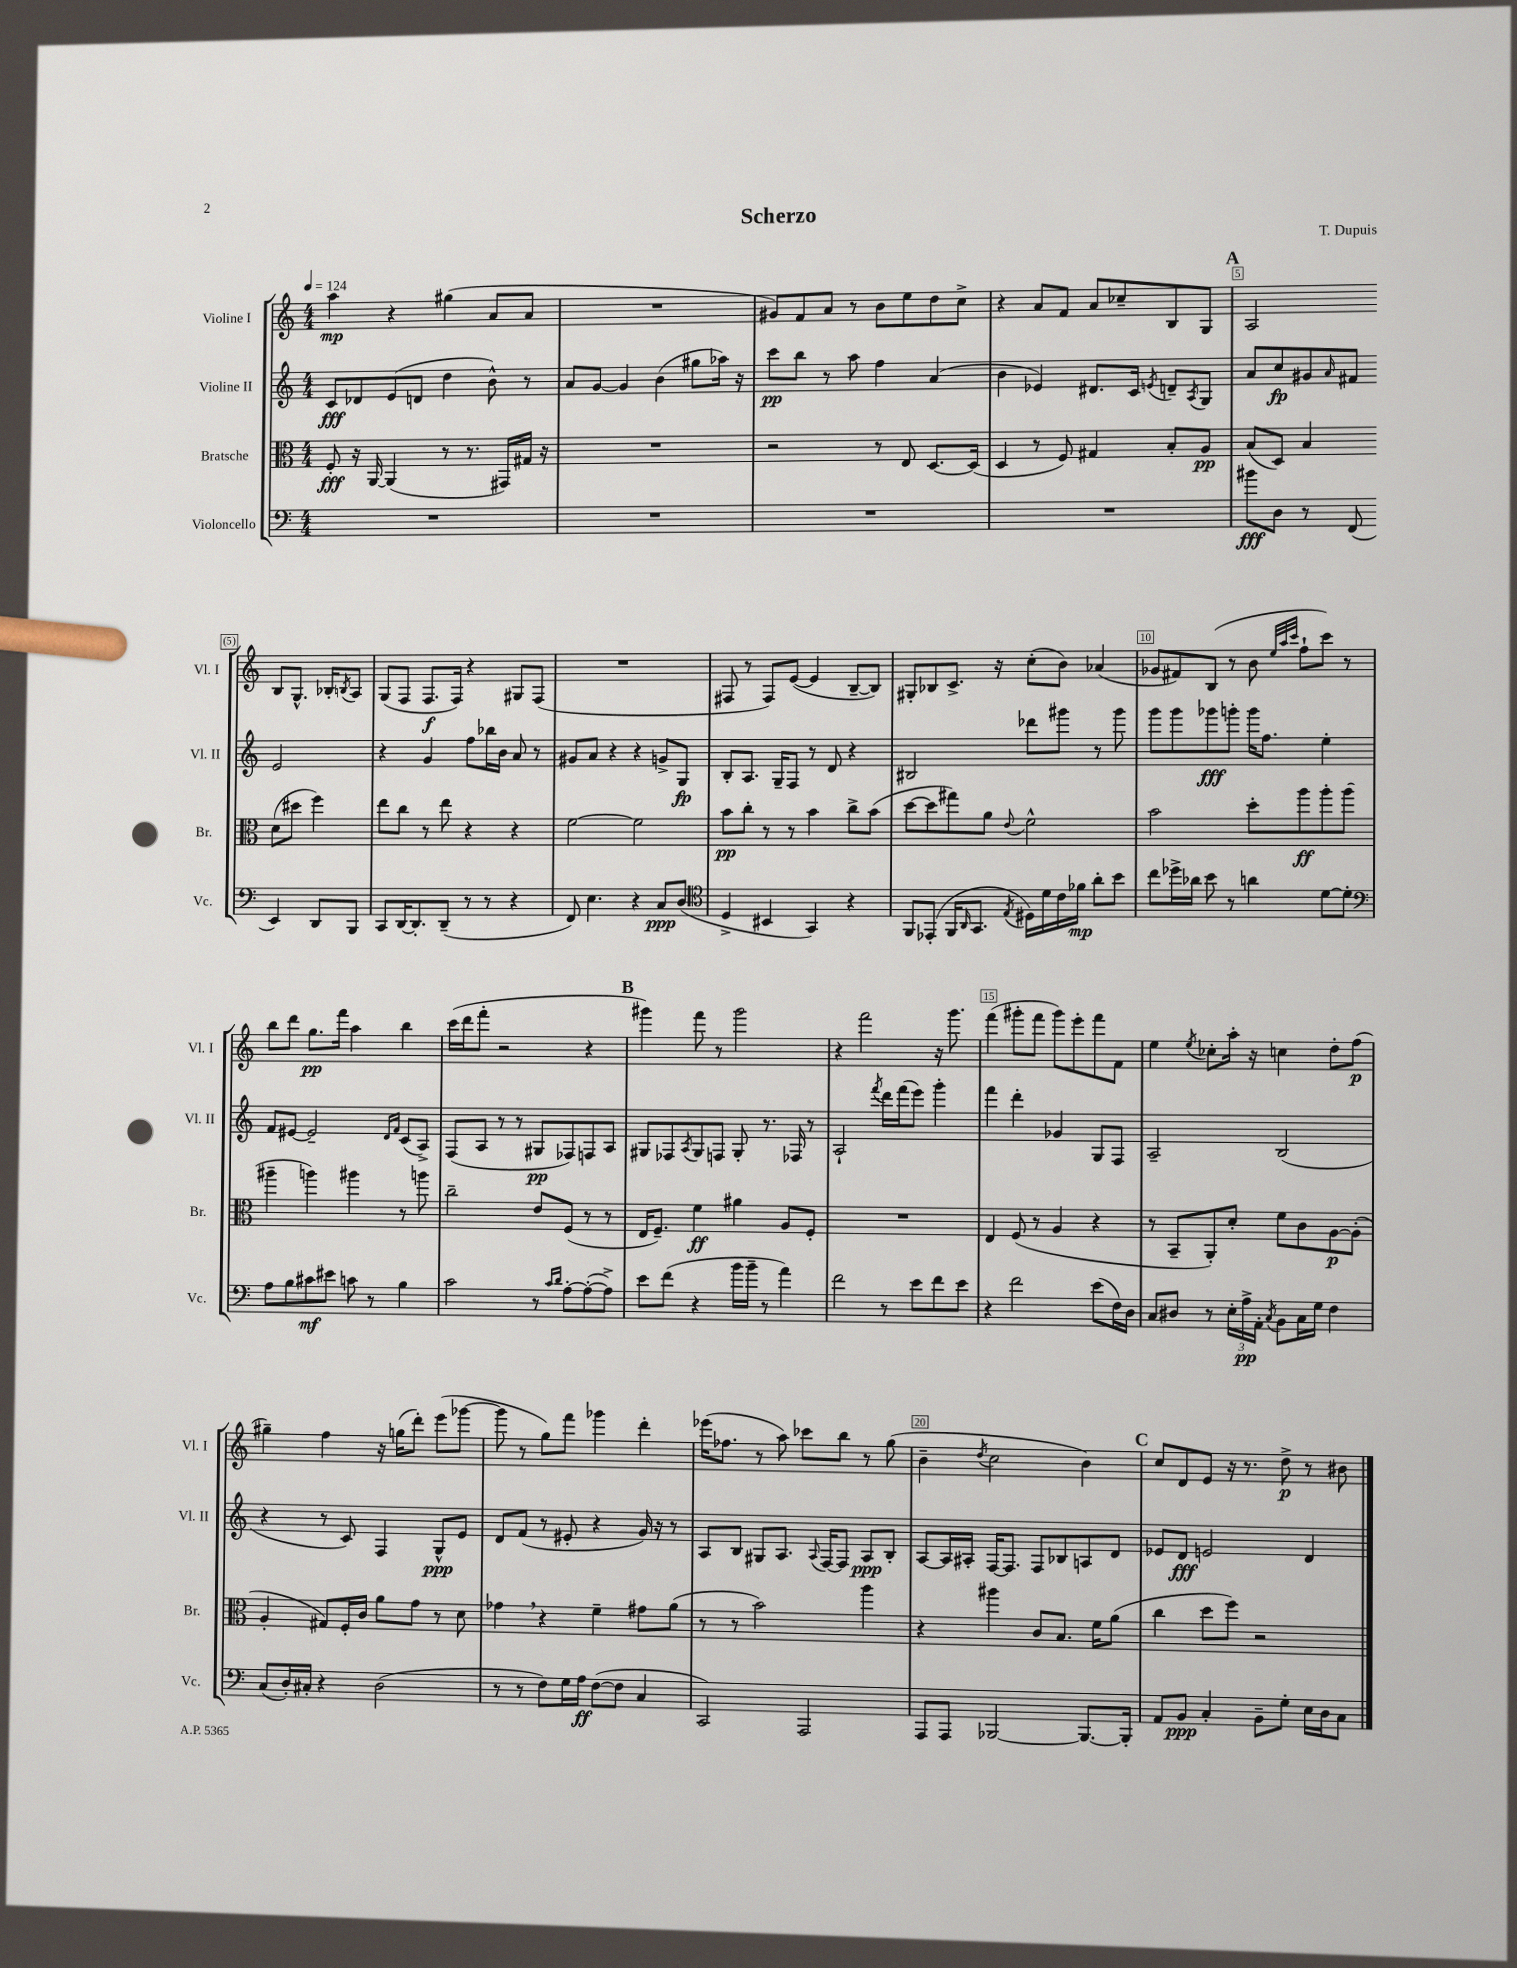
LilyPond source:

\header { title = "Scherzo" composer = "T. Dupuis" }
<<
\new StaffGroup <<
\new Staff = "s0" \with { instrumentName = "Violine I" shortInstrumentName = "Vl. I" } {
    \clef treble \key c \major \numericTimeSignature \time 4/4 \tempo 4 = 124
    a''4\mp r4 gis''4( a'8 a'8 |
    R1 |
    gis'8) f'8 a'8 r8 b'8 e''8 d''8 c''8-> |
    r4 a'8 f'8 a'8 ces''8-- b8 g8 |
    \mark \markup { \bold "A" } a2 b8 g8.-^ bes16-. \acciaccatura { b8 } a8 |
    g8( f8 f8.\f f16) r4 gis8 f8( |
    R1 |
    fis8 r8 fis8) e'8~( e'4 b8~-- b8) |
    gis8-. bes8 c'8.-> r16 c''8-.( b'8) aes'4( |
    ges'8 fis'8) b8( r8 b'8 \grace { e''32 a''32 c'''32 } f''8-! c'''8) r8 |
    b''8 d'''8 g''8.\pp f'''16 a''4 b''4 |
    c'''16( d'''16 f'''8-. r2 r4 |
    \mark \markup { \bold "B" } gis'''4) f'''8 r8 gis'''2 |
    r4 f'''2 r16 g'''8. |
    f'''4( gis'''8-. f'''8 gis'''8) e'''8-. f'''8 f'8 |
    e''4 \acciaccatura { e''8 } ces''8-. a''16-. r16 c''4 d''8-. f''8\p( |
    gis''4--) f''4 r16 g''16( d'''8-.) e'''8( ges'''8~ |
    ges'''8 r8 g''8) f'''8 ges'''4 d'''4-. |
    ees'''16( fes''8. r8 a''8) ces'''8 b''8 r8 g''8( |
    b'4-- \acciaccatura { d''8 } c''2 b'4) |
    \mark \markup { \bold "C" } c''8 d'8 e'8 r16 r8. d''8->\p r8 bis'8 \bar "|." |
}
\new Staff = "s1" \with { instrumentName = "Violine II" shortInstrumentName = "Vl. II" } {
    \clef treble \key c \major \numericTimeSignature \time 4/4
    c'8\fff des'8 e'8( d'8 d''4 b'8-^) r8 |
    a'8 g'8~ g'4 b'4( gis''8 aes''16) r16 |
    c'''8\pp b''8 r8 a''8 f''4 a'4( |
    b'4 ees'4) dis'8. c'16 \acciaccatura { e'8 } d'8-- \acciaccatura { a8 } g8 |
    \mark \markup { \bold "A" } a'8 c''8\fp gis'8 \grace { a'16 } fis'8 e'2 |
    r4 g'4 f''8 bes''16 b'16 a'8 r8 |
    gis'8 a'8 r4 r4 g'8-> g8\fp |
    b8-. a8. g16-- f8 r8 d'8 r4 |
    bis2 des'''8 gis'''8 r8 gis'''8 |
    g'''8 g'''8 ges'''8\fff g'''8-. g'''16 f''8. e''4-. |
    f'8 eis'8~ eis'2-- \grace { d'16 f'16 } c'8( a8->) |
    f8( a8 r8 r8 gis8\pp fes8) f8 a8 |
    \mark \markup { \bold "B" } gis8 fes8 \acciaccatura { a8 } gis8 f8 gis8-. r8. fes16 r8 |
    a2-! \acciaccatura { f'''8 } d'''16 f'''16( e'''8) g'''4-. |
    f'''4 d'''4-. ges'4 g8 f8 |
    a2-- b2( |
    r4 r8 c'8) f4 g8-^\ppp e'8 |
    d'8 f'8( r8 eis'8-. r4 g'16) r16 r8 |
    a8 b8 gis8 a8. \appoggiatura { a8 } f16~ f8 a8\ppp b8-. |
    a8~ a16 ais16-. f16~ f8. f8 bes8 a8 d'8 |
    \mark \markup { \bold "C" } ees'8 d'8\fff e'2 d'4 \bar "|." |
}
\new Staff = "s2" \with { instrumentName = "Bratsche" shortInstrumentName = "Br." } {
    \clef alto \key c \major \numericTimeSignature \time 4/4
    f8-.\fff r16 a,16~ a,4( r8 r8. gis,16) gis16 r16 |
    R1 |
    r2 r8 e8 d8.~ d16( |
    d4 r8 f8) gis4 b8-. a8\pp |
    \mark \markup { \bold "A" } b8( d8) b4 d'8( dis''8 f''4) |
    e''8 c''8 r8 e''8 r4 r4 |
    f'2~ f'2 |
    b'8\pp c''8-. r8 r8 b'4 c''8-> b'8( |
    d''8~ d''8 gis''8) a'8 \appoggiatura { e'8 } f'2-^ |
    b'2 d''8-. a''8\ff a''8-. a''8( |
    ais''4-- a''4) ais''4 r8 a''8 |
    c''2-- e'8 f8( r8 r8 |
    \mark \markup { \bold "B" } e16 f8.--) f'4\ff ais'4 a8 f8-. |
    R1 |
    e4 f8( r8 a4 r4 |
    r8 b,8-- a,8-.) d'8-. f'8 c'8 a8~\p a8-.( |
    a4-. gis8) f16-. c'16 a'8 g'8 r8 d'8 |
    ges'4 \breathe r4 f'4-- gis'8 a'8( |
    r8 r8 b'2) a''4 |
    r4 ais''4 c'8 b8. f'16 a'8( |
    \mark \markup { \bold "C" } c''4 d''8 f''8) r2 \bar "|." |
}
\new Staff = "s3" \with { instrumentName = "Violoncello" shortInstrumentName = "Vc." } {
    \clef bass \key c \major \numericTimeSignature \time 4/4
    R1 |
    R1 |
    R1 |
    R1 |
    \mark \markup { \bold "A" } bis'8\fff d8 r8 f,8( e,4) d,8 b,,8 |
    c,8 d,16~ d,8.-. d,8--( r8 r8 r4 |
    f,8) e4. r4 c8\ppp d8( |
    \clef tenor d4-> bis,4 g,4) r4 |
    f,8 ees,8-.( f,16 \grace { a,16 } g,8. \acciaccatura { e8 } dis16) d'16 c'16 fes'16\mp a'8-. b'8 |
    c''8 des''16-> aes'16 b'8 r8 a'4 d'8~ d'8-. |
    \clef bass a8 b8 cis'8\mf eis'8 c'8 r8 b4 |
    c'2 r8 \grace { c'16 d'16 } a8~-. a8~-.( a8->) |
    \mark \markup { \bold "B" } e'8 f'8( r4 b'16 b'16-- r8 a'4) |
    f'2 r8 e'8 f'8 e'8 |
    r4 f'2 e'8( f16) d16 |
    c8 dis8 r8 \tuplet 3/2 { e16-. a16->\pp a,16-. } \acciaccatura { c8 } b,8 c16 g16 f4 |
    c8( d16-.) cis16-. r4 d2( |
    r8 r8 f8) g16 a16\ff f8~( f8 c4 |
    c,2) a,,2 |
    a,,8 a,,8 bes,,2~ bes,,8.~ bes,,16-. |
    \mark \markup { \bold "C" } a,8 b,8\ppp c4-. b,8-- g8-. e16 d16 c8 \bar "|." |
}
>>
>>
\layout { \context { \Score \override BarNumber.break-visibility = ##(#f #t #t) barNumberVisibility = #(every-nth-bar-number-visible 5) \override BarNumber.stencil = #(make-stencil-boxer 0.1 0.3 ly:text-interface::print) } }
